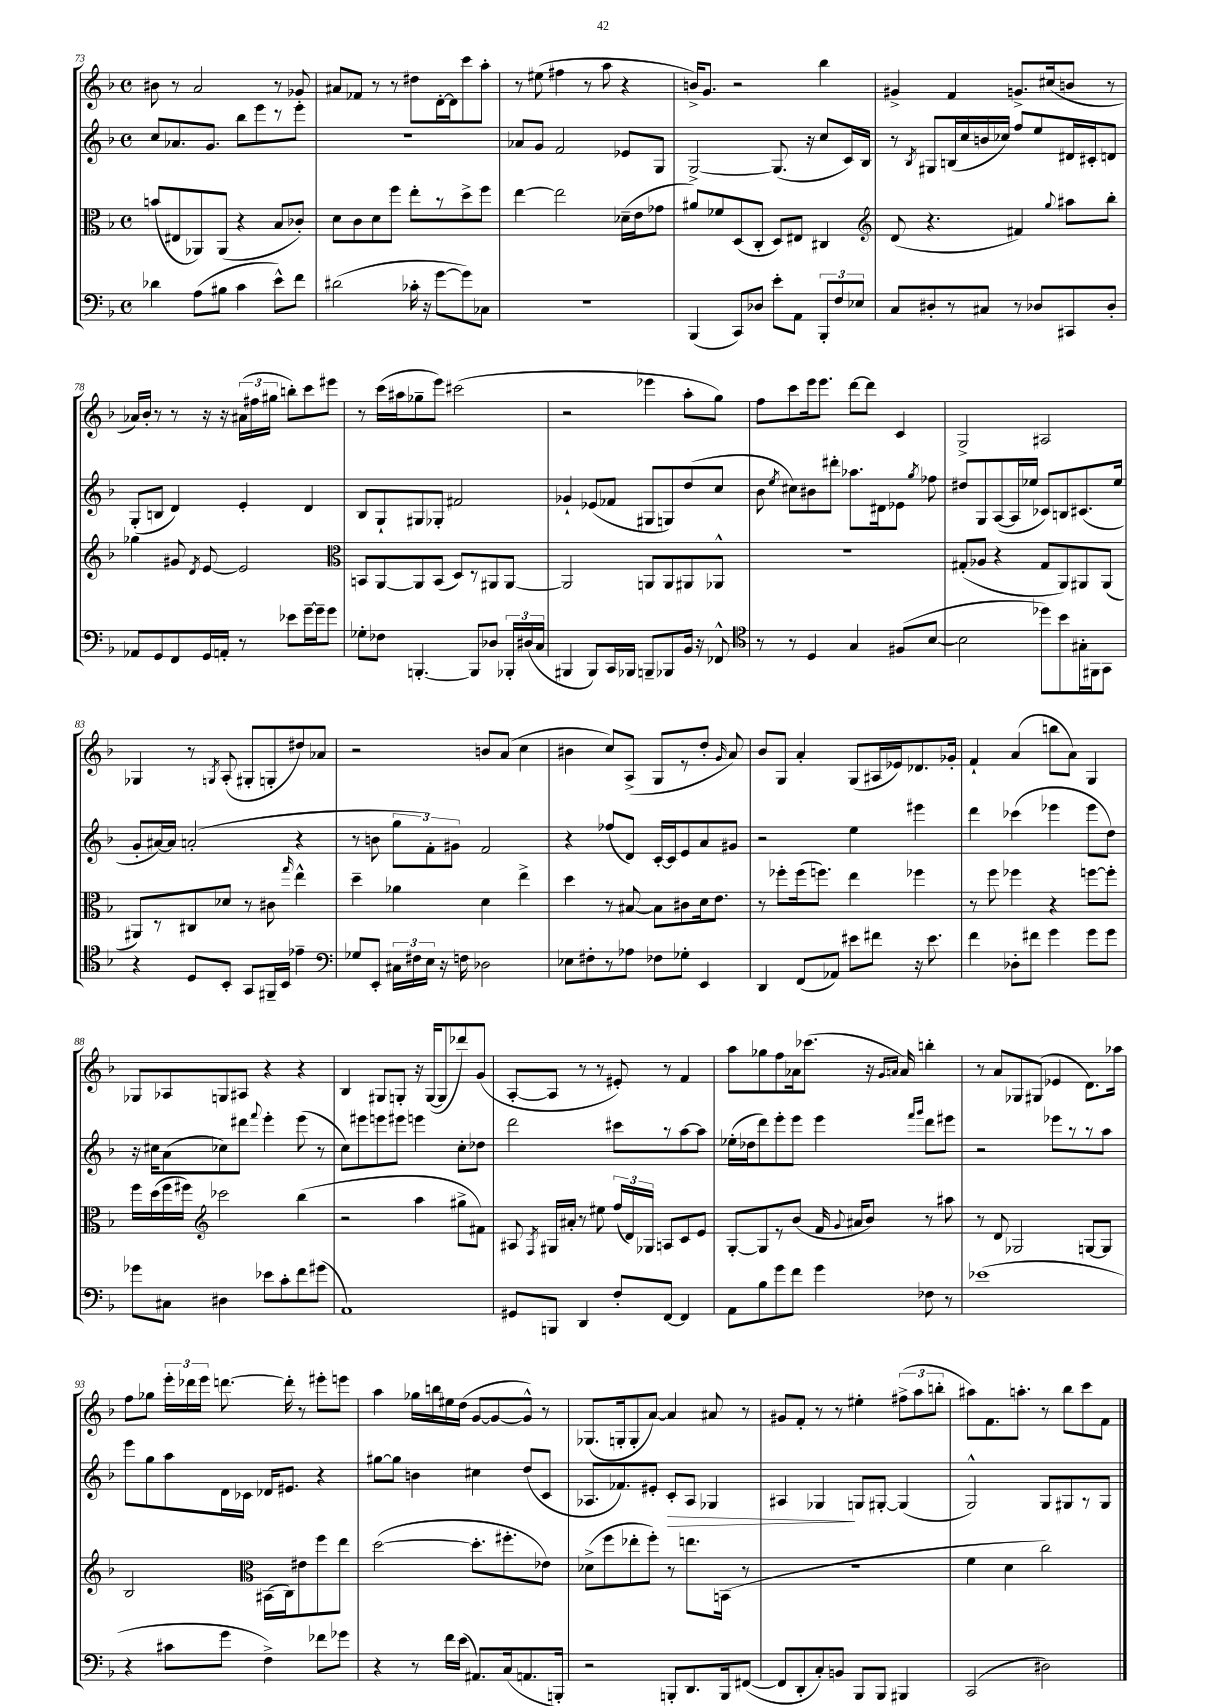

**kern	**kern	**kern	**kern
*staff4	*staff3	*staff2	*staff1
*clefF4	*clefC3	*clefG2	*clefG2
*k[b-]	*k[b-]	*k[b-]	*k[b-]
*M4/4	*M4/4	*M4/4	*M4/4
*met(c)	*met(c)	*met(c)	*met(c)
4d-	(8b	8cc	8b#
.	8E#	8.a-	8r
(8A	8AA-)	.	2a
.	.	8.g	.
8B#	(8AA-	.	.
4c	4r	8bb-	.
.	.	8eee	.
8e^^)	8B-	8r	8r
8f	8c-')	8eee'	8g-
=	=	=	=
(2d#	8d	1r	8a#
.	8c	.	8f-
.	8d	.	8r
.	8ff	.	8r
16c-'	8ee'	.	8dd#
16r	.	.	.
[8g	8r	.	[16d'
.	.	.	16d]
8g])	8dd^	.	8ccc
8C-	8ff	.	8aa'
=	=	=	=
1r	[4ee	8a-	8r
.	.	8g	(8ee#
.	2ee]	2f	4ff#
.	.	.	8r
.	.	.	8aa
.	(16d-~	8e-	4r
.	16e	.	.
.	8g-	8G	.
=	=	=	=
(4BBB-	8a#)	[2G^	16b^)
.	.	.	8.g
.	8f-	.	.
8CC)	(8D	.	2r
8D-	8C'	.	.
8e'	8D)	(8.G]	.
8AA	8E#	.	.
.	.	16r	.
12BBB-'	4C#	8cc	4bb-
12F	.	.	.
.	.	16c)	.
12E-	.	.	.
.	.	16B-	.
=	=	=	=
*	*clefG2	*	*
8C	(8d	8r	4g#^
.	.	8qB-	.
8D#'	4.r	8G#	.
8r	.	(16B	4f
.	.	16cc	.
8C#	.	16b	.
.	.	16cc-)	.
8r	4f#)	8ff	8.g^
8D-	.	8ee	.
.	.	.	(16cc#
.	8qqgg	.	.
8CC#	8aa#	16d#	8b
.	.	16c#'	.
8D-'	8bb-'	8d	8r
=	=	=	=
8AA-	4gg-	(8G'	16a-)
.	.	.	16b-'
8GG	.	8B	8r
8FF	8g#	4d)	8r
.	8qd	.	.
16GG	[8e	.	16r
16AA'	.	.	16r
8r	2e]	4e'	(24a#
.	.	.	24ff#
.	.	.	24gg#
8e-	.	.	8bb')
[16g~	.	4d	8ccc
16g~]	.	.	.
8g	.	.	8eee#
=	=	=	=
*	*clefC3	*	*
8G-'	8BB	8B-	8r
8F-	[8AA	8G`	(16ccc
.	.	.	16aa#
[4.BBB'	8AA]	8G#	8gg-~
.	(8BB	8G-'	8eee)
.	8D)	2f#	(2ccc#
8BBB]	8r	.	.
8D-	8AA#	.	.
24BBB-'	[8AA#	.	.
(24D#	.	.	.
24C	.	.	.
=	=	=	=
4BBB#	2AA#]	4g-`	2r
8BBB#)	.	(8e-	.
16CC	.	8f-	.
16BBB-	.	.	.
8BBB~	8AA	8G#	4eee-
8BBB-	8AA	8G)	.
16BB-	8AA#	(8dd	8aa'
16r	.	.	.
8FF-^^	8AA-^^	8cc	8gg)
=	=	=	=
*clefC4	*	*	*
8r	1r	8b-	8ff
.	.	8qee	.
8r	.	8cc#)	8ccc
4D	.	8b#	16eee
.	.	.	8.eee
.	.	8ddd#'	.
4G	.	8.aa-	[8ddd
.	.	.	8ddd]
.	.	16d#	.
(8F#	.	8e-	4c
.	.	8qgg	.
[8B-	.	8ff-	.
=	=	=	=
2B-]	(8G#'	8dd#	2G^
.	8A-	8G	.
.	4r	([8A	.
.	.	16A]	.
.	.	16ee-	.
8dd-)	8G#	8c-)	2A#
8b-	8AA)	8B	.
16G#'	8AA#	(8.c#	.
16FF#	.	.	.
8GG	(8AA#	.	.
.	.	16ee-	.
=	=	=	=
4r	8AA#)	8g'	4G-
.	8r	[16a#)	.
.	.	16a#]	.
8D	8C#	(2a'	8r
.	.	.	8qG
8BB-'	8d-	.	(8A'
8GG	8r	.	8G#'
16FF#~	8c#	.	8G'
16BB-	.	.	.
.	16qqgg	.	.
4e-~	4ee^^	4r	8dd#)
.	.	.	8a-
=	=	=	=
*clefF4	*	*	*
8G-	4dd~	8r	2r
8EE'	.	8b	.
24C#	4a-	12gg	.
24F#	.	.	.
24E	.	12f')	.
16r	.	.	.
.	.	12g#	.
16F	.	.	.
2D-	4d	2f	8b
.	.	.	(8a
.	4ee^	.	4cc
=	=	=	=
8E-	4dd	4r	4b#
8F#'	.	.	.
8r	8r	(8ff-	8cc)
8A-	[8B#	8d)	(8A^
8F-	8B#]	[16c'	8G
.	.	16c]	.
8G-'	8c#	8e	8r
4EE	16d	8a	8dd'
.	8.e	.	.
.	.	.	16qqg
.	.	8g#	8a)
=	=	=	=
4DD	8r	2r	8b-
.	8ff-'	.	8G
(8FF	(16ff-	.	4a'
.	8.ff)	.	.
8AA-)	.	.	.
8e#	4ee	4ee	(8G
8f#	.	.	16A#
.	.	.	16e-)
16r	4ff-	4eee#	8.d-
8.e#	.	.	.
.	.	.	16g-'
=	=	=	=
4f	8r	4ddd	4f`
.	8ff	.	.
8D-'	4ff-	(4ccc-	(4a
8f#	.	.	.
4g	4r	4eee-	8bb
.	.	.	8a)
8g	[8ff	8eee-	4G
8g	8ff']	8dd)	.
=	=	=	=
8g-	16ff	16r	8G-
.	(16dd	16cc#	.
8C#	16ff	(8a	8A-
.	16ff#)	.	.
*	*clefG2	*	*
4D#	2ccc-	8cc-)	8G
.	.	8ddd#	8A#
.	.	8qqfff	.
8e-	.	4eee'	4r
8c'	.	.	.
8f	(4bb-	(8eee	4r
(8g#	.	8r	.
=	=	=	=
1AA)	2r	8cc)	4B-
.	.	8eee#	.
.	.	8eee	8G#
.	.	8eee#	8G'
.	4aa	4eee	16r
.	.	.	([16G
.	.	.	8G]
.	8gg#^	8cc'	8ddd-)
.	8f#)	8dd-	(8g
=	=	=	=
8GG#	8A#	2ddd	[8A'
.	8qF	.	.
8BBB	16G#	.	8A]
.	16a#'	.	.
4DD	8r	.	8r
.	8ee#	.	8r
8F'	(24ff	8ccc#	8e#')
.	24d)	.	.
.	24G-	.	.
[8FF	8A	8r	8r
4FF]	8c	[8aa	4f
.	8e	8aa]	.
=	=	=	=
8AA	[8G'	(16ee-'	8aa
.	.	16dd-	.
8B-	8G]	8ddd)	8gg-
8g	8r	8eee'	8ff
8f	(8b-	8eee	16a-
.	.	.	(8.ccc-
4g	16f	4eee	.
.	8qqg	.	.
.	16a#	.	.
.	8b-)	.	16r
.	.	.	16qqg
.	.	.	16qqa
.	.	.	16a)
.	.	16qqfff	.
.	.	16qqggg	.
8F-	8r	8ddd	4bb'
8r	8aa#	8eee#	.
=	=	=	=
(1e-	8r	2r	8r
.	8d	.	8a
.	2G-	.	8G-
.	.	.	(8G#
.	.	8eee-	4e-
.	.	8r	.
.	[8G	8r	8.d)
.	8G]	8aa	.
.	.	.	16aa-
=	=	=	=
4r	2B-	8eee	8ff
.	.	8gg	8gg-
8c#	.	8aa	24eee'
.	.	.	24ddd-
.	.	.	24eee
8g	.	16d	[8.ddd
.	.	16c-	.
*	*clefC3	*	*
4F^)	(16BB#	16d-	.
.	16C)	8.e#	16ddd']
.	8e#	.	8r
8f-	8ff	4r	8eee#'
8g-	8ee	.	8eee
=	=	=	=
4r	([2dd	[8gg#	4aa
.	.	8gg#]	.
8r	.	4b	16gg-
.	.	.	16bb
16f	.	.	16ee#
(16e	.	.	(16dd
8.AA#)	8.dd']	4cc#	[8g
.	.	.	8g_
(16C	8.ff#'	.	.
8.AA	.	(8dd	8g^^])
.	8e-)	8c	8r
16BBB'	.	.	.
=	=	=	=
2r	(8d-^	8.A-	(8.G-
.	8ff	.	.
.	.	8.f-)	16G'
.	8ee-'	.	8G'
.	8ff')	8e#'	[8a)
8BBB')	8r	8c'	4a]
8.DD	8.ee	8A-	.
.	.	4G-	8a#
16BBB	(16BB	.	.
([8FF#	8r	.	8r
=	=	=	=
8FF#]	1r	4A#	8g#
8DD'	.	.	8f'
8C')	.	4G-	8r
8BB	.	.	8r
8BBB-	.	8G	4ee#'
8BBB-	.	[8G#'	.
4BBB#	.	(4G#]	(12ff#^
.	.	.	12aa
.	.	.	12bb'
=	=	=	=
(2CC	4f	2G^^)	8aa#)
.	.	.	8.f
.	4d	.	.
.	.	.	8.aa'
2D#)	2cc)	8G	8r
.	.	8G#	8bb-
.	.	8r	8ccc
.	.	8G#	8f
==	==	==	==
*-	*-	*-	*-
